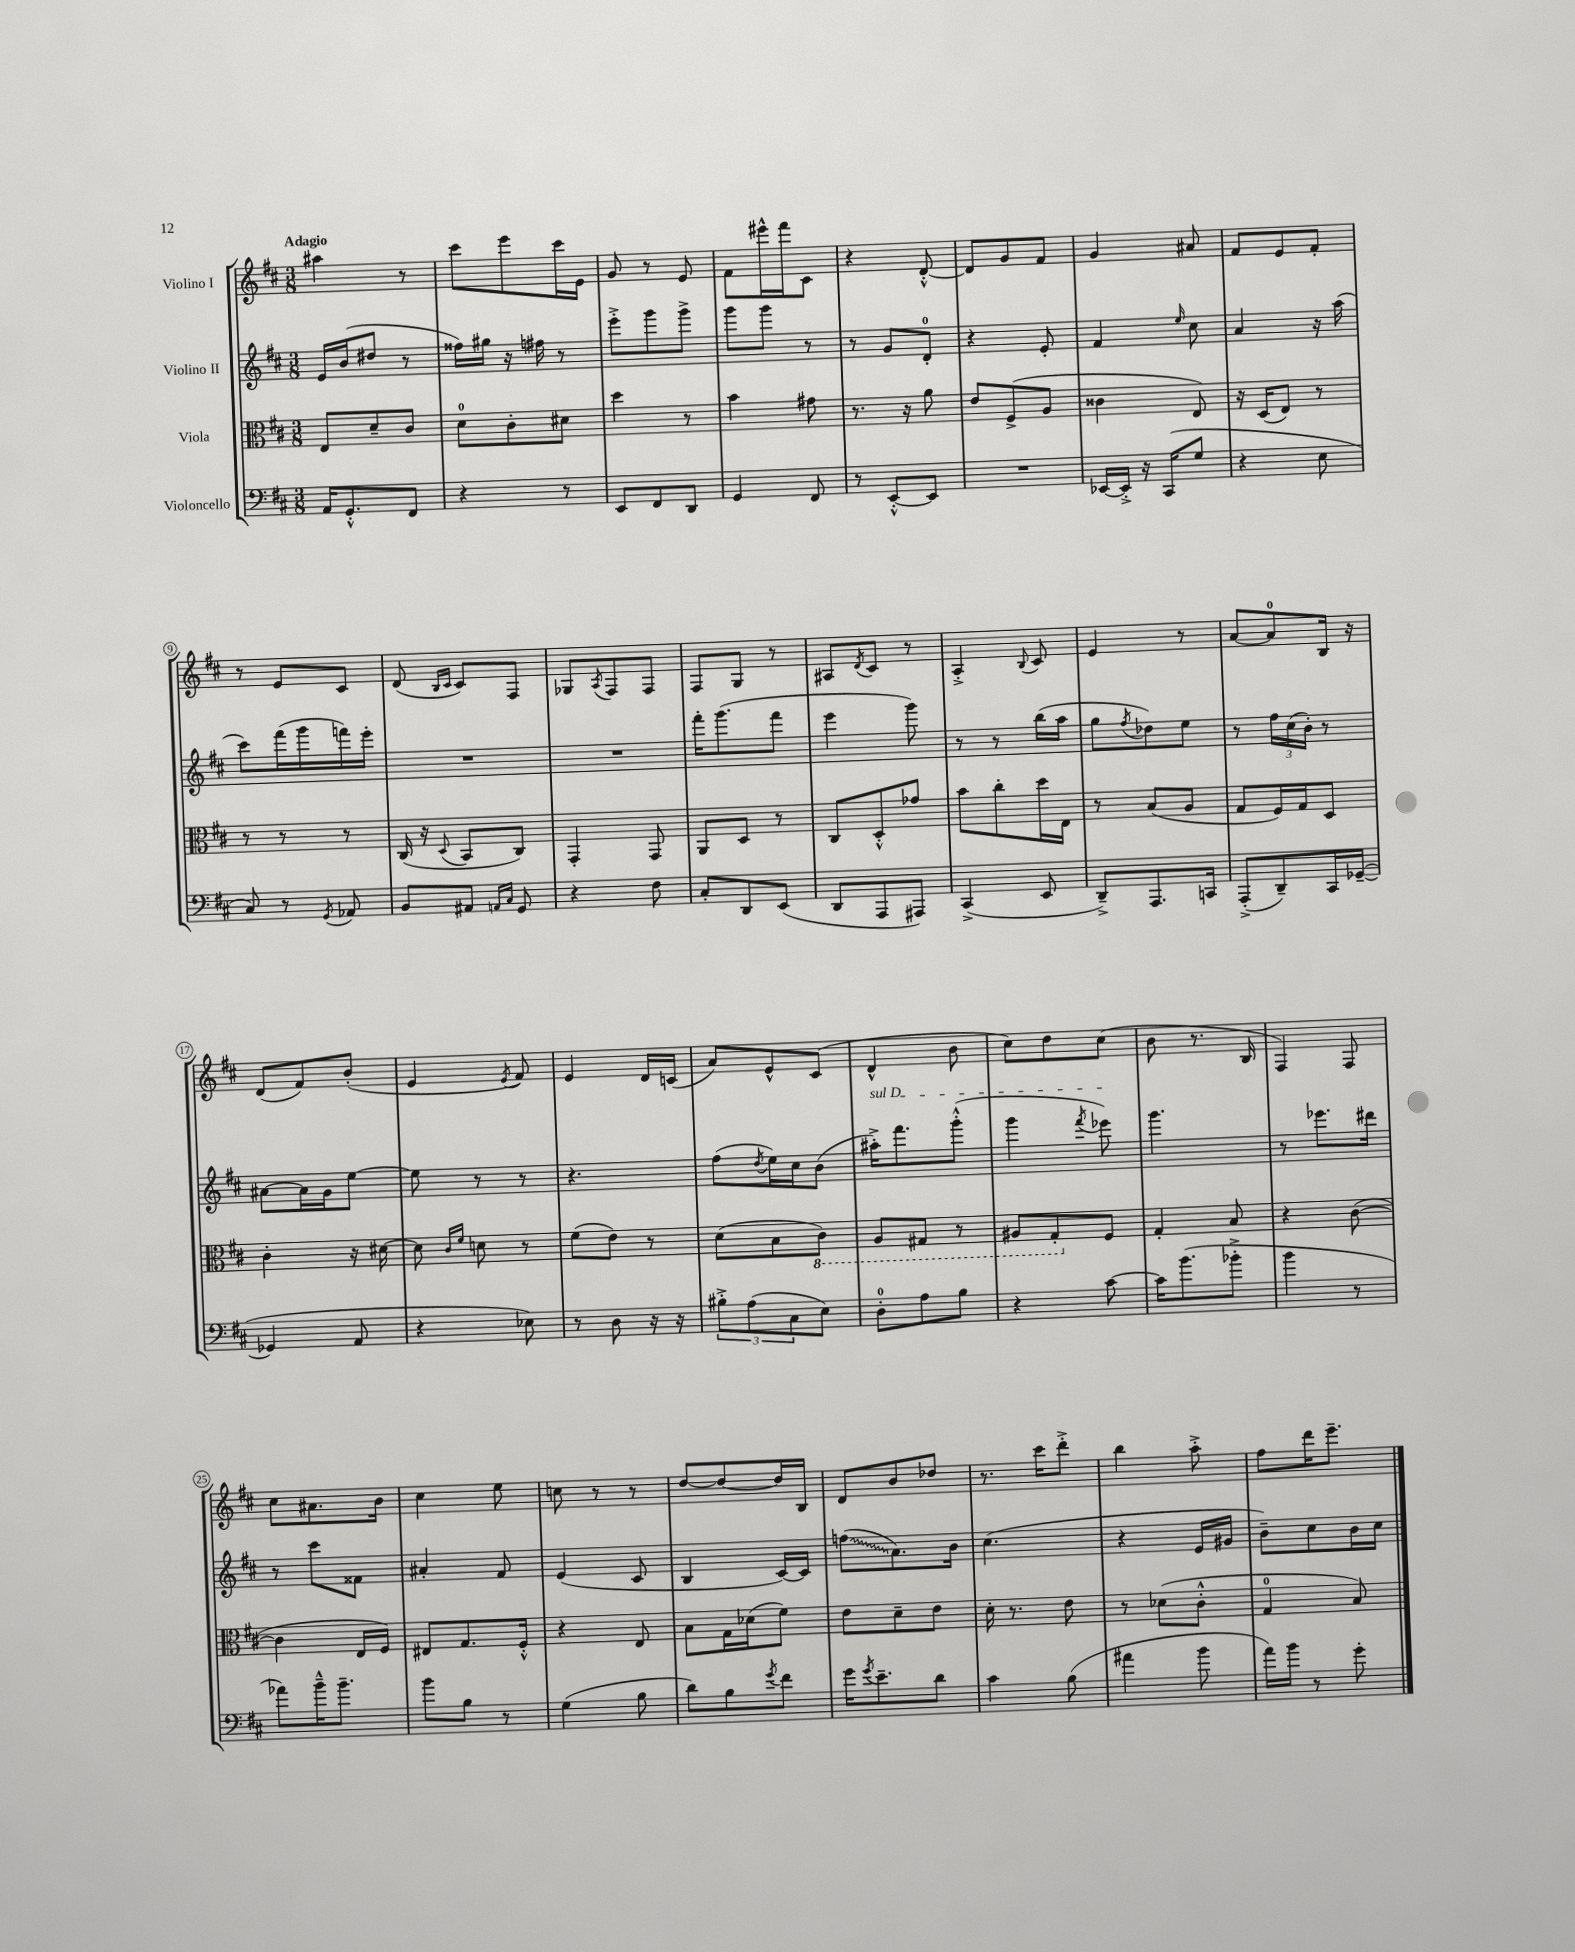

**kern	**kern	**kern	**kern
*staff4	*staff3	*staff2	*staff1
*clefF4	*clefC3	*clefG2	*clefG2
*k[f#c#]	*k[f#c#]	*k[f#c#]	*k[f#c#]
*M3/8	*M3/8	*M3/8	*M3/8
16AA	8E	16e	4aa#
8.GG'^^	.	(16b	.
.	8d~	8dd#	.
8FF#	8c#	8r	8r
=	=	=	=
4r	8d	16ff##)	8ccc#
.	.	16gg#	.
.	8c#'	16r	8eee
.	.	16ff#	.
8r	8d#	8r	16ccc#
.	.	.	16e
=	=	=	=
8EE	4dd	8eee'^	8g
8FF#	.	8ggg	8r
8DD	8r	8ggg^	8e
=	=	=	=
4GG	4b	8ggg	8f#
.	.	8ggg	16eee#^^
.	.	.	16fff#
8FF#	8g#	8r	8c#
=	=	=	=
8r	8.r	8r	4r
[8EE'^^	.	8g	.
.	16r	.	.
8EE]	8a	8d'	[8d'^^
=	=	=	=
4.r	8e	4r	8d]
.	(8F#^	.	8g
.	8A	8e'	8f#
=	=	=	=
[16EE-	4c##	4f#	4g
16EE-'^]	.	.	.
16r	.	.	.
(16CC#	.	.	.
.	.	16qqee	.
8G	8E)	8cc#	8a#
=	=	=	=
4r	16r	4a	8f#
.	(16D	.	.
.	8E)	.	8e
8E	8r	16r	8f#'
.	.	(16aa	.
=	=	=	=
8C#)	8r	8ccc#)	8r
8r	8r	(16fff#	8e
.	.	16ggg	.
8qGG	.	.	.
8AA-	8r	16fff)	8c#
.	.	16eee'	.
=	=	=	=
8BB	(16C#	4.r	(8d
.	16r	.	.
.	.	.	16qqB
.	8qqD	.	16qqc#
8AA#	8BB	.	8c#)
16qqAA	.	.	.
16qqC#	.	.	.
8GG	8C#)	.	8F#
=	=	=	=
4r	4GG'	4.r	8G-
.	.	.	8qA
.	.	.	8F#
8F#	8GG	.	8F#
=	=	=	=
8C#'	8AA	16fff#'	8F#
.	.	(8.ggg	.
8DD	8D	.	8G
(8EE	8r	8fff#	8r
=	=	=	=
8DD	8C#	4eee	8A#
.	.	.	8qd
8AAA	8D'^^	.	8c#
8AAA#)	8g-	8ggg)	8r
=	=	=	=
(4CC#^	8b	8r	4A'^
.	8cc#'	8r	.
.	.	.	8qqB
8EE	16dd	(16bb	8c#
.	16E	16aa	.
=	=	=	=
8DD~^)	8r	8gg	4e
.	.	8qff#	.
8.AAA	(8B	8dd-)	.
.	8A	8ee	8r
16CC	.	.	.
=	=	=	=
(8AAA'^	8G	8r	[8a
8DD~)	16F#)	24ff#	8a]
.	.	(24cc#	.
.	16G	.	.
.	.	24b')	.
16CC#	8D	8r	16B
([16GG-~	.	.	16r
=	=	=	=
4GG-]	4c#'	[8a#	(8d
.	.	16a#]	8f#)
.	.	16g	.
8AA	16r	[8ee	(8b'
.	[16d#	.	.
=	=	=	=
4r	8d#]	8ee]	4e
.	16qqc#	.	.
.	16qqf#	.	.
.	8d	8r	.
.	.	.	8qe
8E-)	8r	8r	8f#)
=	=	=	=
8r	(8f#	4.r	4e
8D	8e)	.	.
16r	8r	.	16d
16r	.	.	(16c
=	=	=	=
12B#'^	(8d	(8ff#	8a)
(12A	.	.	.
.	.	8qdd	.
.	8B	16ee)	8e^^
12C#	.	.	.
.	.	16cc#	.
8E)	8C#)	(8b	(8c#
=	=	=	=
8D'	8AA	16aa#'^)	4d^^
.	.	8.fff#	.
8A	8GG#	.	.
8B	8r	(8ggg'^^	8b
=	=	=	=
4r	8AA#	4ggg	8cc#)
.	8GG'	.	8dd
.	.	8qfff#	.
[8c#	8F#	8eee-)	(8cc#
=	=	=	=
16c#]	4G'	4.ggg	8b
(8.b	.	.	.
.	.	.	8.r
8b-'^	8B	.	.
.	.	.	16B
=	=	=	=
4b	4r	8r	4F#)
.	.	8.eee-	.
8r	([8c#	.	8F#
.	.	16ddd#	.
=	=	=	=
8a-)	4c#]	8r	8cc#
16b~^^	.	8ccc#	8.a#
8.b~	.	.	.
.	16E	8f##	.
.	16F#)	.	16b
=	=	=	=
8b	8E#	4a#'	4cc#
8B	8.G	.	.
8r	.	8f#	8ee
.	16F#'^^	.	.
=	=	=	=
(4G	4r	(4e	8cc
.	.	.	8r
8B	8E	8c#	8r
=	=	=	=
8d)	8B	4B	[8dd
8B	16G	.	8dd_
.	(16d-	.	.
8qg	.	.	.
8f#	8f#)	[16c#)	16dd]
.	.	16c#]	16B
=	=	=	=
16g	8e	(8ff	8d
8qg	.	.	.
8.e~	.	.	.
.	8d~	8.a)	8b
8d	8e	.	8dd-
.	.	16b	.
=	=	=	=
4c#	16d'	(4.cc#	8.r
.	8.r	.	.
.	.	.	16ccc#
(8B	8e	.	8ddd'^
=	=	=	=
4a#	8r	4r	4bb
.	(8d-	.	.
8b	8c#'^^	16e	8aa'^
.	.	16g#	.
=	=	=	=
16a)	4G	8b~)	8ff#
16b	.	.	.
8r	.	8cc#	16ddd
.	.	.	8.eee~
8g'	8B)	16b	.
.	.	16cc#	.
==	==	==	==
*-	*-	*-	*-
